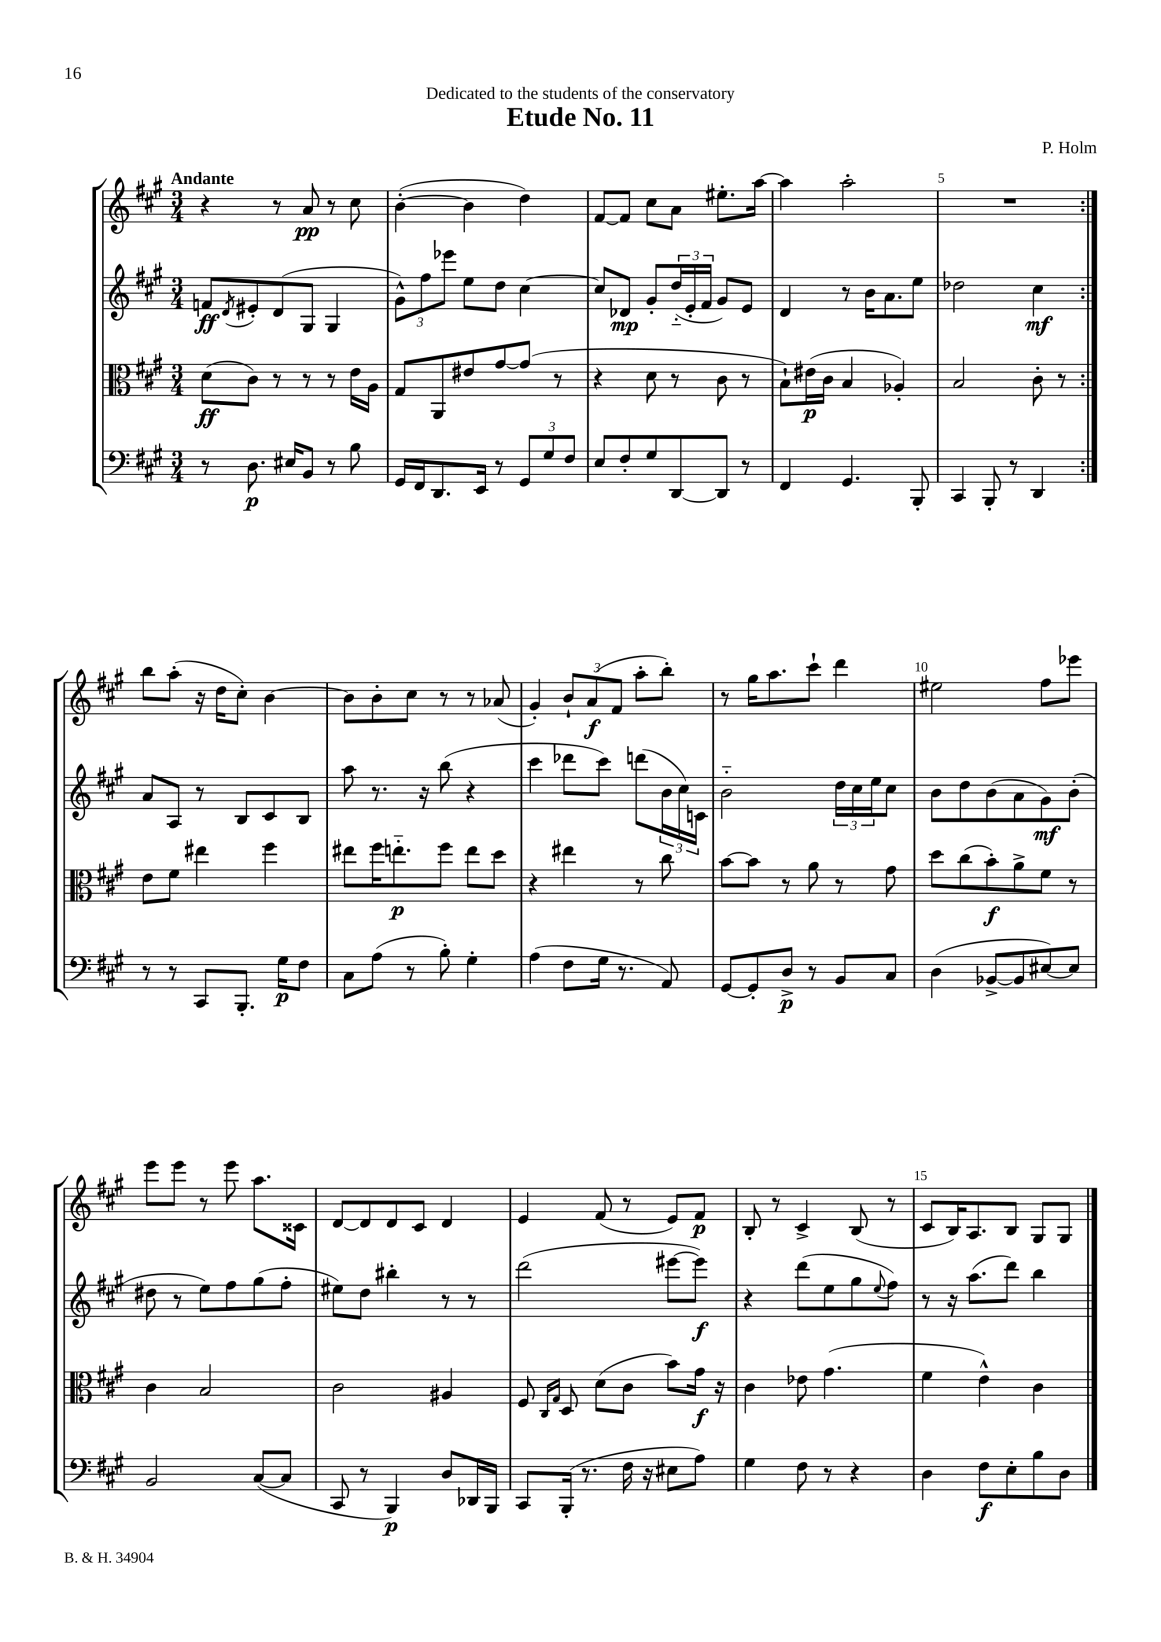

**kern	**kern	**kern	**kern
*staff4	*staff3	*staff2	*staff1
*clefF4	*clefC3	*clefG2	*clefG2
*k[f#c#g#]	*k[f#c#g#]	*k[f#c#g#]	*k[f#c#g#]
*M3/4	*M3/4	*M3/4	*M3/4
8r	(8d	8f	4r
.	.	8qd	.
8.D	8c#)	8e#'	.
.	8r	(8d	8r
16E#	.	.	.
8BB	8r	8G#	8a
8r	8r	4G#	8r
8B	16e	.	8cc#
.	16A	.	.
=	=	=	=
16GG#	8G#	12g#^^)	([4b'
16FF#	.	.	.
.	.	12ff#	.
8.DD	8AA	.	.
.	.	12eee-	.
.	8e#	8ee	4b]
16EE	.	.	.
8r	[8g#	8dd	.
12GG#	(8g#]	[4cc#	4dd)
12G#	.	.	.
.	8r	.	.
12F#	.	.	.
=	=	=	=
8E	4r	8cc#]	[8f#
8F#'	.	8d-	8f#]
8G#	8d	8g#'	8cc#
[8DD	8r	(24dd'~	8a
.	.	24e'	.
.	.	24f#	.
8DD]	8c#	8g#)	8.ee#'
8r	8r	8e	.
.	.	.	[16aa
=	=	=	=
4FF#	8B`)	4d	4aa]
.	(16e#	.	.
.	16c#	.	.
4.GG#	4B	8r	2aa'
.	.	16b	.
.	.	8.a	.
.	4A-')	.	.
8BBB'	.	8ee	.
=	=	=	=
4CC#	2B	2dd-	2.r
8BBB'	.	.	.
8r	.	.	.
4DD	8c#'	4cc#	.
.	8r	.	.
=:|!	=:|!	=:|!	=:|!
8r	8e	8a	8bb
8r	8f#	8A	(8aa'
8CC#	4ee#	8r	16r
.	.	.	16dd
8.BBB'	.	8B	8cc#')
.	4ff#	8c#	[4b
16G#	.	.	.
8F#	.	8B	.
=	=	=	=
8C#	8ee#	8aa	8b]
(8A	16ff#	8.r	8b'
.	8.ee'~	.	.
8r	.	.	8cc#
.	.	16r	.
8B')	8ff#	(8bb	8r
4G#'	8ee	4r	8r
.	8dd	.	(8a-
=	=	=	=
(4A	4r	4ccc#	4g#')
8F#	4ee#	8ddd-	12b`
.	.	.	(12a
16G#	.	8ccc#)	.
.	.	.	12f#
8.r	.	.	.
.	8r	(8ddd	8aa'
8AA)	8cc#	24b	8bb')
.	.	24cc#)	.
.	.	24c	.
=	=	=	=
[8GG#	[8b	2b'~	8r
8GG#']	8b]	.	16gg#
.	.	.	8.aa
8D^	8r	.	.
8r	8a	.	8ccc#`
8BB	8r	24dd	4ddd
.	.	24cc#	.
.	.	24ee	.
8C#	8g#	8cc#	.
=	=	=	=
(4D	8dd	8b	2ee#
.	(8cc#	8dd	.
[8BB-^	8b')	(8b	.
8BB-]	8a^	8a	.
[8E#)	8f#	8g#)	8ff#
8E#]	8r	(8b'	8eee-
=	=	=	=
2BB	4c#	8dd#	8eee
.	.	8r	8eee
.	2B	8ee)	8r
.	.	8ff#	8eee
([8C#	.	(8gg#	8.aa
8C#]	.	8ff#'	.
.	.	.	16c##
=	=	=	=
8CC#	2c#	8ee#)	[8d
8r	.	8dd	8d]
4BBB)	.	4bb#'	8d
.	.	.	8c#
8D	4A#	8r	4d
16DD-	.	8r	.
16BBB	.	.	.
=	=	=	=
8CC#	8F#	(2ddd	4e
.	16qqC#	.	.
.	16qqG#	.	.
(16BBB'	8D	.	.
8.r	.	.	.
.	(8d	.	(8f#
16F#	8c#	.	8r
16r	.	.	.
8E#	8b)	[8eee#	8e)
8A)	16g#	8eee#])	8f#
.	16r	.	.
=	=	=	=
4G#	4c#	4r	8B'
.	.	.	8r
8F#	8e-	(8ddd	4c#^
8r	(4.g#	8ee	.
4r	.	8gg#	(8B
.	.	8qqee	.
.	.	8ff#)	8r
=	=	=	=
4D	4f#	8r	8c#
.	.	16r	16B)
.	.	(8.aa	8.A
8F#	4e^^)	.	.
8E'	.	8ddd)	8B
8B	4c#	4bb	8G#
8D	.	.	8G#
==	==	==	==
*-	*-	*-	*-
